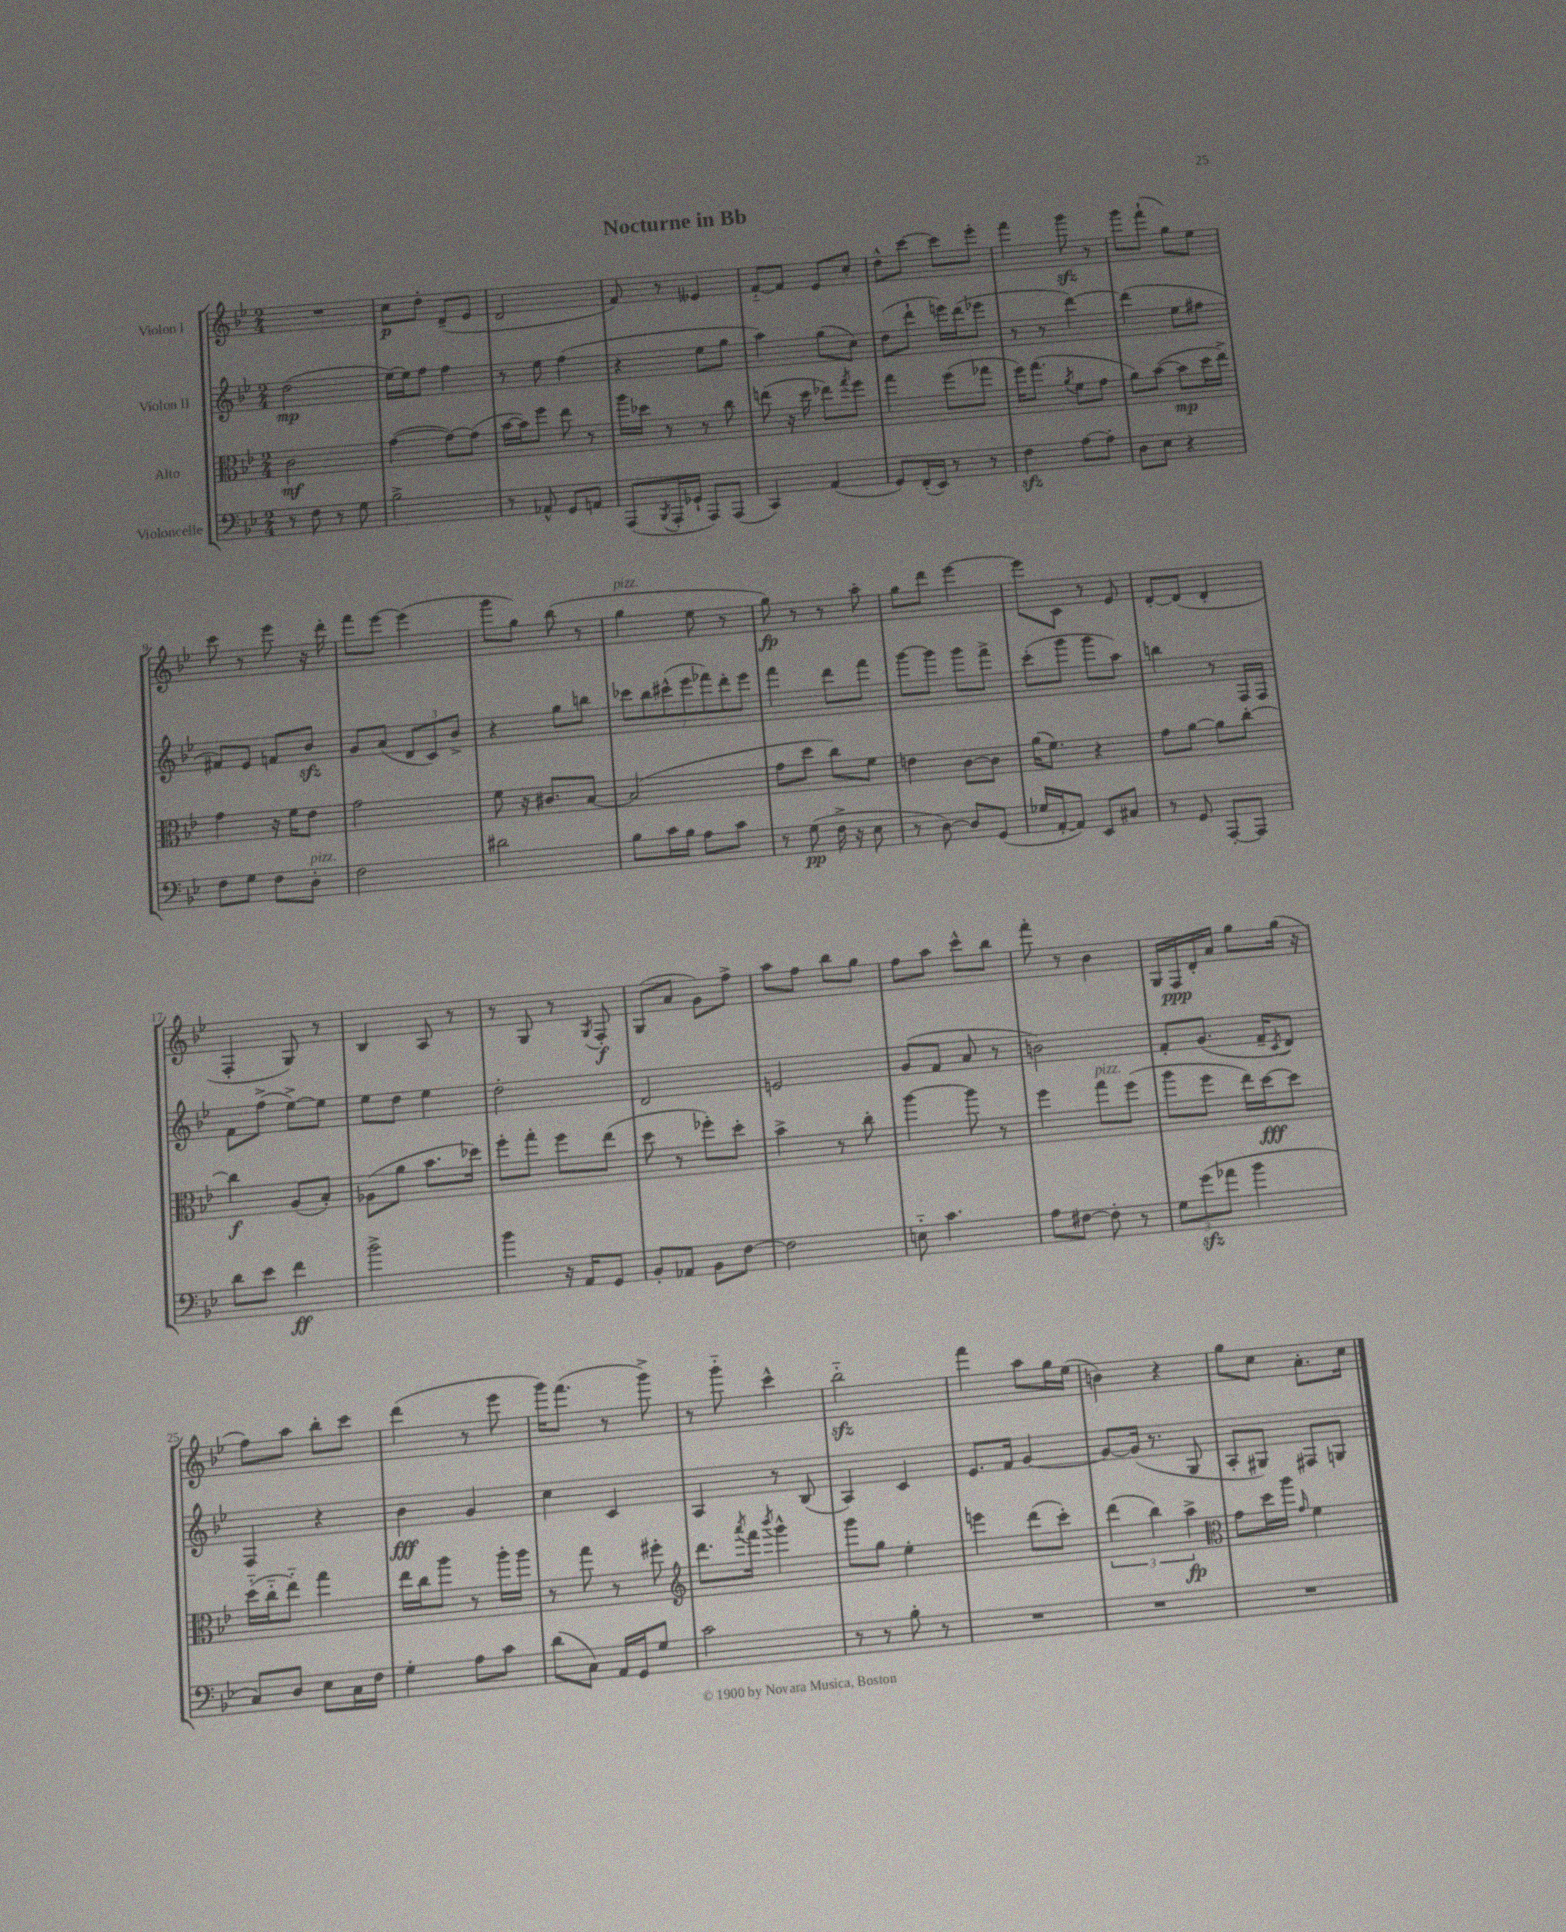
\header { title = "Nocturne in Bb" }
<<
\new StaffGroup <<
\new Staff = "s0" \with { instrumentName = "Violon I" } {
    \clef treble \key bes \major \numericTimeSignature \time 2/4
    R2 |
    c''8\p d''8-. d'8--( ees'8 |
    d'2 |
    f'8) r8 eeses'4 |
    f'8~-_ f'8 ees'8 c''8-. |
    d''8-^ c'''8~ c'''8 ees'''8-. |
    f'''4 g'''8\sfz r8 |
    g'''8 f'''8-!( g''8) ees''8 |
    c'''8 r8 ees'''8 r16 d'''16-. |
    f'''8 ees'''8~ ees'''4( |
    g'''8 g''8) bes''8( r8 |
    g''4^\markup { \italic "pizz." } ees''8 r8 |
    g''8\fp) r8 r8 a''8-. |
    g''8 d'''8 ees'''4~ |
    ees'''8 c'8 r8 ees'8 |
    d'8~-. d'8( d'4-. |
    f4-. g8) r8 |
    bes4 a8 r8 |
    r8 g8 r8 \acciaccatura { g8 } f8-.\f |
    g8( a'8 g'8) f''8-> |
    a''8 f''8 bes''8 g''8 |
    f''8 a''8 c'''8-^ bes''8 |
    f'''8-. r8 bes'4 |
    g16 f16\ppp d'16-. a'16 g''8 g''16( r16 |
    f''8) a''8 bes''8-. c'''8 |
    d'''4( r8 ees'''8 |
    g'''16) f'''8.( r8 g'''8->) |
    r8 g'''8-_ c'''4-^ |
    bes''2-_\sfz |
    f'''4 a''8 g''16 ees''16( |
    b'4) r4 |
    g''8 c''8 a'8.-. c''16 \bar "|." |
}
\new Staff = "s1" \with { instrumentName = "Violon II" } {
    \clef treble \key bes \major \numericTimeSignature \time 2/4
    d''2\mp( |
    ees''16~) ees''16 f''8 f''4 |
    r8 ees''8 f''4( |
    r4 ees''8 g''8 |
    a''4) g''8( c''8) |
    d''8( d'''8-! e'''16) d'''16( ees'''8 |
    r8 r8 d'''4~) |
    d'''4( ees''8 fis''8 |
    fis'8) ees'8 f'8 bes'8\sfz |
    g'8 a'8( \tuplet 3/2 { d'8 c'8) bes'8-> } |
    r4 g''8 b''8 |
    \tuplet 7/4 { ces'''8 bes''8 cis'''8-^( ees'''8 fes'''8) d'''8-. ees'''8 } |
    f'''4 d'''8 f'''8 |
    g'''8~ g'''8 g'''8 f'''8-> |
    c'''8-.( g'''8 g'''8 a''8) |
    b''4 r8 f16 f16 |
    f'8 f''8->( ees''8~->) ees''8 |
    ees''8 d''8 ees''4 |
    d''2-. |
    d'2 |
    e'2 |
    g'8( f'8 a'8 r8 |
    b'2) |
    f'8-. g'8.( f'16-- \acciaccatura { c'8 } d'8) |
    f4 r4 |
    bes'4\fff g'4 |
    c''4 c'4 |
    a4 r8 bes8( |
    a4) c'4 |
    ees'8. f'16 g'4~ |
    g'8~ g'16( r8. g8 |
    a8-. gis8) fis8 g8 \bar "|." |
}
\new Staff = "s2" \with { instrumentName = "Alto" } {
    \clef alto \key bes \major \numericTimeSignature \time 2/4
    c'2\mf |
    g'4~( g'8~) g'8( |
    bes'16~ bes'16) f''8 ees''8 r8 |
    a''16 des''16 r8 r8 c''8 |
    e''8( r16 d''16 ees''8) \acciaccatura { g''8 } f''8 |
    g''4 f''8( ges''8 |
    f''16) g''8.( \acciaccatura { a'8 } f'8 g'8 |
    a'8) bes'8~( bes'8\mp d''16 ees''16->) |
    g'4 r16 f'16 ees'8 |
    g'2 |
    f'8 r16 cis'8. bes8~ |
    bes2( |
    g'8 d''8 c''8) f'8 |
    e'4 c'8~ c'8 |
    a'16( f'8.) r4 |
    g'8 a'8~ a'8 c''8~-. |
    c''4\f a8( bes8-.) |
    aes8( a'8 bes'8. des''16) |
    f''8-. g''8-. f''8 ees''8( |
    d''8 r8 fes''8-.) d''8-. |
    bes'4-> r8 c''8-. |
    a''4~ a''8 r8 |
    f''4 g''8^\markup { \italic "pizz." } f''8( |
    a''8 f''8 ees''16) d''16~\fff d''8 |
    d''16-_( c''16-_ ees''8-_) g''4 |
    ees''16 c''16 a''8 r8 a''16-. a''16 |
    r8 g''8 r8 fis''8-. |
    \clef treble d'''8. \acciaccatura { a'''8 } f'''16 \acciaccatura { bes'''8 } g'''4-^ |
    g'''8 g''8 ees''4-. |
    e'''4 d'''8( c'''8-.) |
    \tuplet 3/2 { d'''4( bes''4) a''4->\fp } |
    \clef alto g'8 d''16 a''16 \grace { g'16 } f'4 \bar "|." |
}
\new Staff = "s3" \with { instrumentName = "Violoncelle" } {
    \clef bass \key bes \major \numericTimeSignature \time 2/4
    r8 f8 r8 g8 |
    bes2-> |
    r8 aes,8-^ g,8 a,8 |
    a,,8( \acciaccatura { bes,,8 } a,,16-. ges,16-! a,,8) a,,8( |
    c,4) a,4( |
    g,8) f,16-.( ees,16) r8 r8 |
    f4\sfz a8~ a8-. |
    d8 ees8 r4 |
    f8 g8 f8 d8-.^\markup { \italic "pizz." } |
    f2 |
    dis'2 |
    bes8 c'16 bes16 a8 c'8 |
    r8 g8\pp( f16-> r16 ees8 |
    r8 d8~) d8 g,8( |
    ges16 a,16~-. a,8) ees,8 cis8 |
    r8 g,8 a,,8~-. a,,8 |
    d'8 ees'8 f'4\ff |
    bes'2-> |
    bes'4 r16 a,16 g,8 |
    bes,8-. aes,8 bes,8 f8~ |
    f2 |
    e8-_ c'4. |
    a8 fis8~ fis8-. r8 |
    \tuplet 3/2 { g8 g'8\sfz( aes'8 } bes'4 |
    c8) d8 ees8 c16 f16 |
    g4-. a8 c'8 |
    d'8( c8) a,16 g,16 g8 |
    c'2 |
    r8 r8 bes8-. r8 |
    R2 |
    R2 |
    R2 \bar "|." |
}
>>
>>
